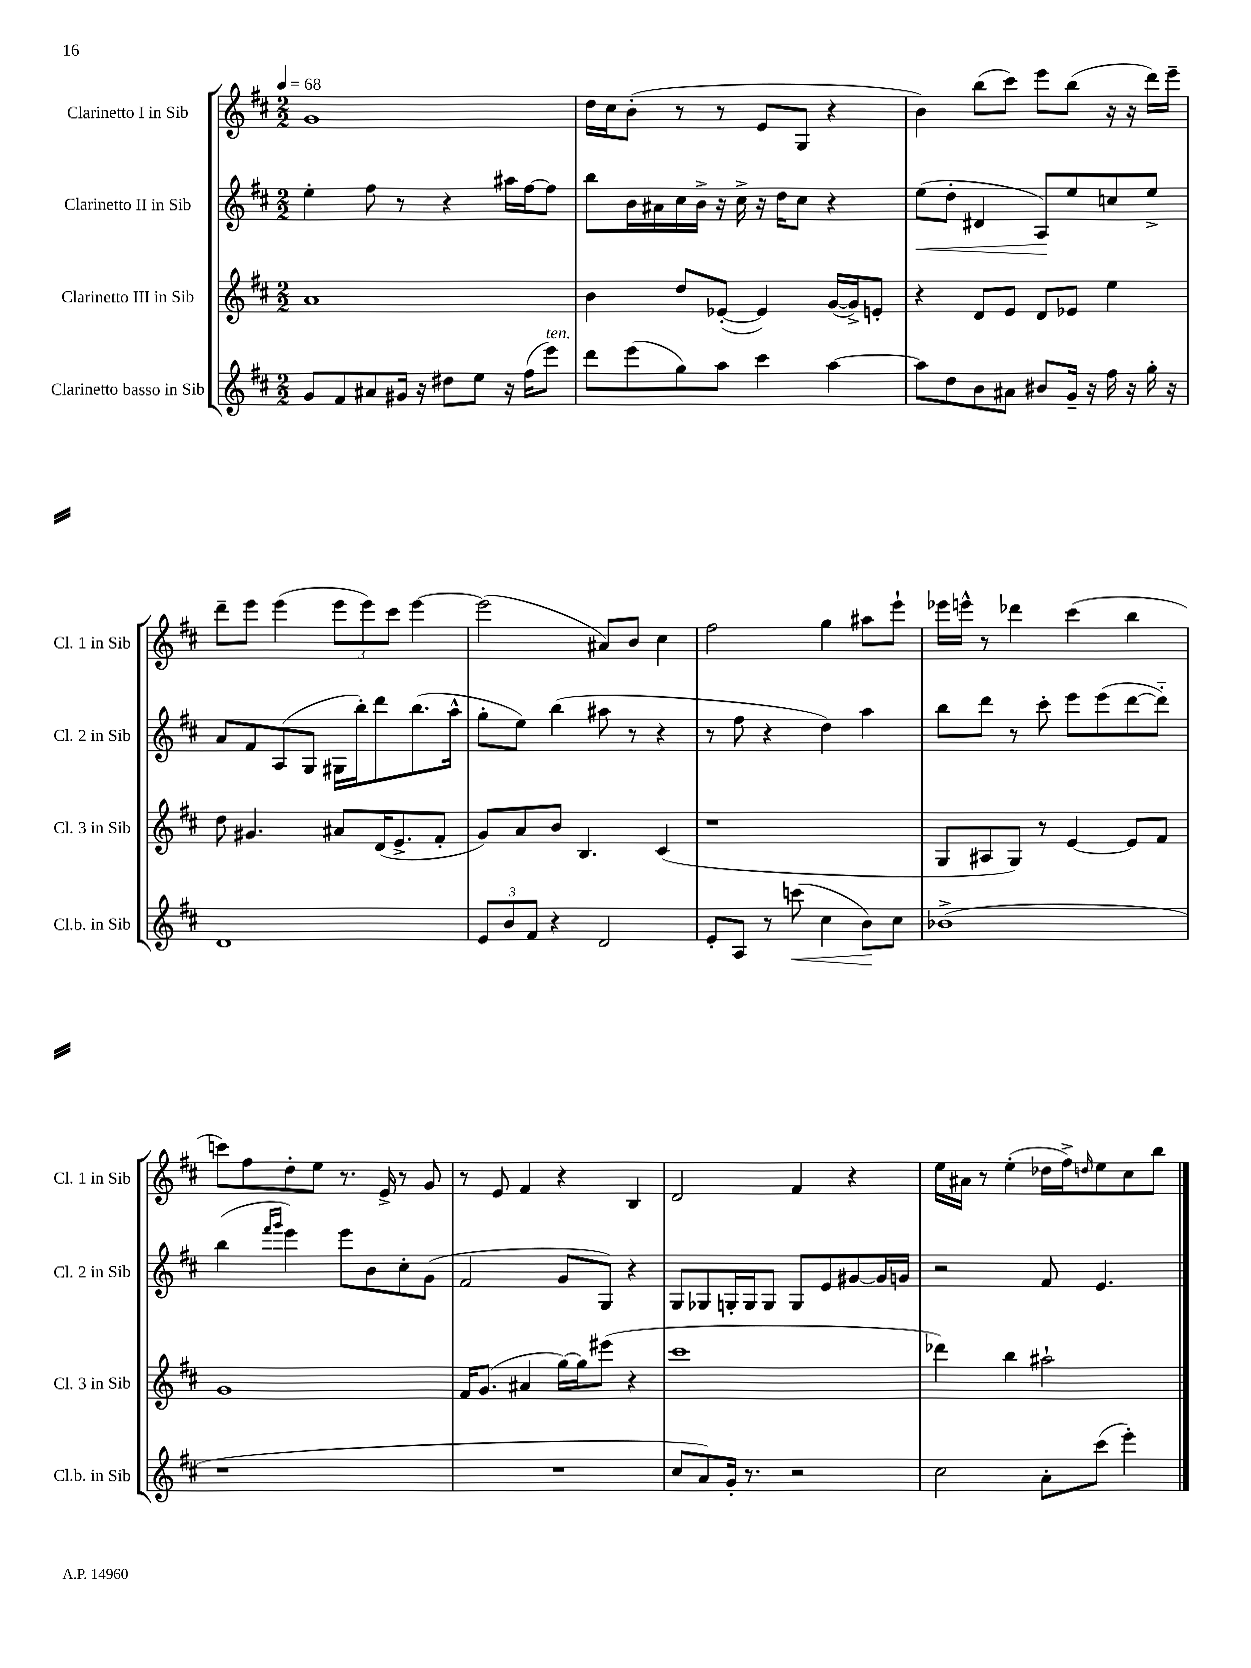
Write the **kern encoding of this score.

**kern	**dynam	**kern	**kern	**dynam	**kern
*part4	*part4	*part3	*part2	*part2	*part1
*staff4	*staff4	*staff3	*staff2	*staff2	*staff1
*I"Clarinetto basso in Sib	*	*I"Clarinetto III in Sib	*I"Clarinetto II in Sib	*	*I"Clarinetto I in Sib
*I'Cl.b. in Sib	*	*I'Cl. 3 in Sib	*I'Cl. 2 in Sib	*	*I'Cl. 1 in Sib
*clefG2	*	*clefG2	*clefG2	*	*clefG2
*k[f#c#]	*	*k[f#c#]	*k[f#c#]	*	*k[f#c#]
*M2/2	*	*M2/2	*M2/2	*	*M2/2
*MM68	*	*MM68	*MM68	*	*MM68
=1	=1	=1	=1	=1	=1
8g/L	.	1a	4ee'\	.	1g
8f#/	.	.	.	.	.
8a#X/	.	.	8ff#\	.	.
16g#X/Jk	.	.	8r	.	.
16r	.	.	.	.	.
8dd#X\L	.	.	4r	.	.
8ee\J	.	.	.	.	.
16r	.	.	16aa#X\LL	.	.
(16ff#\KL	.	.	[16ff#\J	.	.
!LO:TX:a:i:t=ten.	!	!	!	!	!
8eee\J)	.	.	8ff#\J]	.	.
=2	=2	=2	=2	=2	=2
8ddd\L	.	4b\	8bb\L	.	16dd\LL
.	.	.	.	.	16cc#\J
(8eee\	.	.	16b\L	.	(8b'\J
.	.	.	16a#X\	.	.
8gg\)	.	8dd/L	16cc#\	.	8r
.	.	.	16b^\JJ	.	.
8aa\J	.	([8e-X'/J	16r	.	8r
.	.	.	16cc#^\	.	.
4ccc#\	.	4e-/])	16r	.	8e/L
.	.	.	16dd\KL	.	.
.	.	.	8cc#\J	.	8G/J
[4aa\	.	([16g/LL	4r	.	4r
.	.	16g^/J])	.	.	.
.	.	8en'/J	.	.	.
=3	=3	=3	=3	=3	=3
!	!	!	!	!LO:HP:b	!
8aa\L]	.	4r	(8ee\L	<	4b\)
8dd\	.	.	8dd'\J	.	.
8b\	.	8d/L	4d#X/	.	(8bb\L
8a#X\J	.	8e/J	.	.	8ccc#\J)
8b#X/L	.	8d/L	8A/L)	.	8eee\L
16g~/Jk	.	8e-X/J	8ee/	[	(8bb\J
16r	.	.	.	.	.
16ff#\	.	4ee\	8ccn/	.	16r
16r	.	.	.	.	16r
16gg'\	.	.	8ee^/J	.	16ddd\LL)
16r	.	.	.	.	16eee~\JJ
!!LO:LB:g=z
=4	=4	=4	=4	=4	=4
1d	.	8dd\	8a/L	.	8ddd~\L
.	.	4.g#X/	8f#/	.	8eee\J
.	.	.	(8A/	.	(4eee\
.	.	.	8G/J	.	.
.	.	8a#X/L	16G#X\LL	.	12eee\L
.	.	.	16bb'\J)	.	.
.	.	.	.	.	12eee\)
.	.	(16d/K	8ddd\	.	.
.	.	.	.	.	12ccc#\J
.	.	8.e^/	.	.	.
.	.	.	(8.bb\	.	[4eee\
.	.	8f#'/J	.	.	.
.	.	.	16aa^^\Jk	.	.
=5	=5	=5	=5	=5	=5
12e/L	.	8g/L)	8gg'\L	.	(2eee\]
12b/	.	.	.	.	.
.	.	8a/	8ee\J)	.	.
12f#/J	.	.	.	.	.
4r	.	8b/J	(4bb\	.	.
.	.	4.B/	.	.	.
2d/	.	.	8aa#X\	.	8a#X/L)
.	.	.	8r	.	8b/J
.	.	(4c#/	4r	.	4cc#\
=6	=6	=6	=6	=6	=6
8e'/L	.	1r	8r	.	2ff#\
8A/J	.	.	8ff#\	.	.
8r	.	.	4r	.	.
!	!LO:HP:b	!	!	!	!
(8cccn\	<	.	.	.	.
4cc#\	.	.	4dd\)	.	4gg\
8b\L)	.	.	4aa\	.	8aa#X\L
8cc#\J	[	.	.	.	8eee`\J
=7	=7	=7	=7	=7	=7
(1b-X^	.	8G/L	8bb\L	.	16eee-X\LL
.	.	.	.	.	16eeen^^\JJ
.	.	8A#X/	8ddd\J	.	8r
.	.	8G/J)	8r	.	4ddd-X\
.	.	8r	8ccc#'\	.	.
.	.	[4e/	8eee\L	.	(4ccc#\
.	.	.	(8eee\	.	.
.	.	8e/L]	[8ddd\	.	4bb\
.	.	8f#/J	8ddd\J])	.	.
!!LO:LB:g=z
=8	=8	=8	=8	=8	=8
1r	.	1g	(4bb\	.	8cccn\L)
.	.	.	.	.	8ff#\
.	.	.	16qqfff#/LL	.	.
.	.	.	16qqggg/JJ	.	.
.	.	.	4eee\)	.	8dd'\
.	.	.	.	.	8ee\J
.	.	.	8eee\L	.	8.r
.	.	.	8b\	.	.
.	.	.	.	.	16e^/
.	.	.	8cc#'\	.	8r
.	.	.	(8g\J	.	8g/
=9	=9	=9	=9	=9	=9
1r	.	16f#/KL	2f#/	.	8r
.	.	(8.g/J	.	.	.
.	.	.	.	.	8e/
.	.	4a#X/	.	.	4f#/
.	.	[16gg\LL)	8g/L	.	4r
.	.	16gg\J]	.	.	.
.	.	(8eee#X\J	8G/J)	.	.
.	.	4r	4r	.	4B/
=10	=10	=10	=10	=10	=10
8cc#/L	.	1ccc#	8G/L	.	2d/
8a/)	.	.	8G-X/	.	.
16g'/Jk	.	.	16Gn'/L	.	.
8.r	.	.	16G/J	.	.
.	.	.	8G/J	.	.
2r	.	.	8G/L	.	4f#/
.	.	.	8e/	.	.
.	.	.	[8g#X/	.	4r
.	.	.	16g#/L]	.	.
.	.	.	16gn/JJ	.	.
=11	=11	=11	=11	=11	=11
2cc#\	.	4ddd-X\)	2r	.	16ee\LL
.	.	.	.	.	16a#X\JJ
.	.	.	.	.	8r
.	.	4bb\	.	.	(4ee'\
8a'\L	.	2aa#X`\	8f#/	.	16dd-X\LL
.	.	.	.	.	16ff#^\J)
.	.	.	.	.	16qqddn/
(8ccc#\J	.	.	4.e/	.	8ee\
4eee'\)	.	.	.	.	8cc#\
.	.	.	.	.	8bb\J
==	==	==	==	==	==
*-	*-	*-	*-	*-	*-
